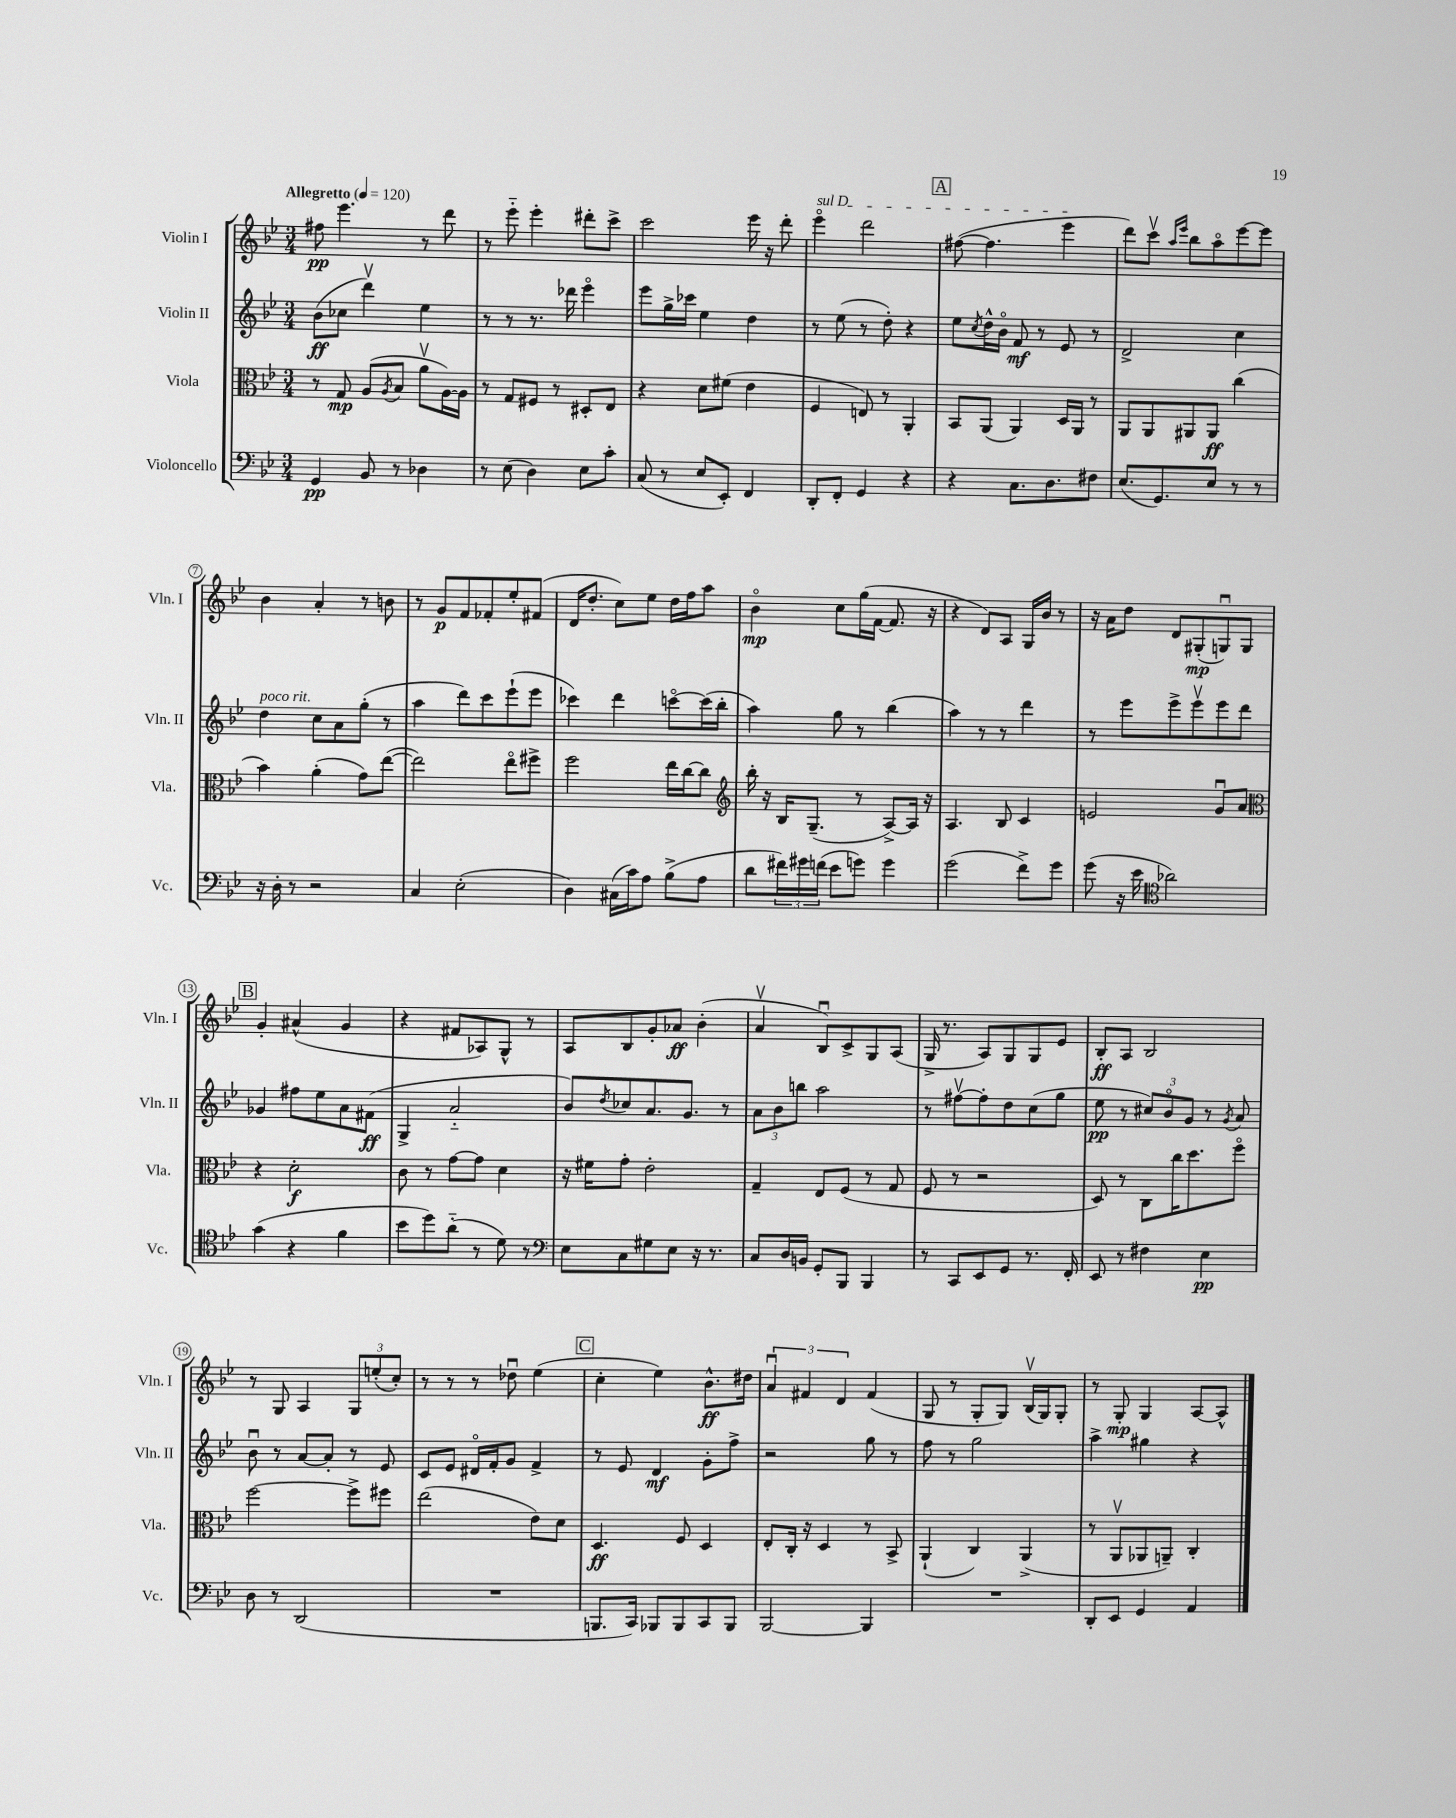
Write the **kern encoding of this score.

**kern	**kern	**kern	**kern
*staff4	*staff3	*staff2	*staff1
*clefF4	*clefC3	*clefG2	*clefG2
*k[b-e-]	*k[b-e-]	*k[b-e-]	*k[b-e-]
*M3/4	*M3/4	*M3/4	*M3/4
*MM120	*MM120	*MM120	*MM120
4GG	8r	(8b-	8ff#
.	8G	8cc-	4.eee-
8BB-	(8A	4dddv)	.
.	8qA	.	.
8r	8B-	.	.
4D-	8av	4ee-	8r
.	[16A)	.	8ddd
.	16A]	.	.
=	=	=	=
8r	8r	8r	8r
(8E-	8G	8r	8eee-'~
4D)	8F#	8.r	4eee-'
.	8r	.	.
.	.	16ddd-	.
8E-	8D#'	4eee-o	8ddd#'
8c'	8E-	.	8ccc^
=	=	=	=
(8C	4r	8eee-	2ccc
8r	.	16gg^	.
.	.	16ccc-	.
8E-	8d	4ee-	.
8EE-')	(8f#	.	.
4FF	4e-	4dd	16eee-
.	.	.	16r
.	.	.	8ddd'
=	=	=	=
8DD'	4F	8r	4eee-o
8FF'	.	(8ee-	.
4GG	8E)	8r	2ddd
.	8r	8dd')	.
4r	4AA'	4r	.
=	=	=	=
4r	8BB-	8ee-	([8ff#
.	.	8qcc	.
.	(8AA	16dd^^	4.ff#]
.	.	16b-o	.
8.C	4AA)	8f	.
.	.	8r	.
8.D	.	.	.
.	16D	8e-	4eee-
.	16AA	.	.
8F#	8r	8r	.
=	=	=	=
(8.E-	8AA	2d^	8ddd)
.	8AA	.	8cccv
8.GG)	.	.	.
.	.	.	16qqaa
.	.	.	16qqeee-
.	8AA#	.	8bb-
8E-	8AA#	.	8aao
8r	(4cc	4cc	[8eee-
8r	.	.	8eee-]
=	=	=	=
16r	4b-)	4dd	4b-
16D'	.	.	.
8r	.	.	.
2r	(4a'	8cc	4a'
.	.	8a	.
.	8g)	(8gg'	8r
.	([8ee-	8r	8b
=	=	=	=
4C	2ee-])	4aa	8r
.	.	.	8g
(2E-'	.	8ddd)	8f
.	.	8ccc	8f-'
.	8ee-o	(8eee-`	8ee-'
.	8ff#^	8eee-	(8f#
=	=	=	=
4D)	2ff	4ccc-)	16d
.	.	.	8.dd'
(16C#	.	4ddd	8cc)
16c)	.	.	.
8A	.	.	8ee-
(8B-^	16ee-	[8ccco	16dd
.	[16cc	.	16ff
8A	8cc]	(16ccc]	8aa
.	.	16bb-'	.
=	=	=	=
*	*clefG2	*	*
8d	16bb-'	4aa)	4b-o
.	16r	.	.
24f#)	16B-	.	.
24g#	.	.	.
.	(8.G~	.	.
(24f	.	.	.
8e-	.	8gg	8cc
8g)	8r	8r	(16gg
.	.	.	[16f
4g	[8A^)	(4bb-	8.f]
.	16A]	.	.
.	16r	.	16r
=	=	=	=
(2g	4.A	4aa)	4r
.	.	8r	8d)
.	8B-	8r	8A
8f^)	4c	4ddd	16G
.	.	.	16b-
8g	.	.	8r
=	=	=	=
(8g	2e	8r	16r
.	.	.	16a
16r	.	8eee-	8dd
16e-	.	.	.
*clefC4	*	*	*
2a-)	.	8eee-^	8d
.	.	8eee-v	(8G#'
.	8gu	8eee-	8Gu)
.	8a	8ddd	8G
=	=	=	=
*	*clefC3	*	*
(4g	4r	4g-	4g'
4r	2d'	8ff#	(4a#^^
.	.	8ee-	.
4f	.	8a	4g
.	.	(8f#	.
=	=	=	=
8b-	8c	4G^	4r
8dd)	8r	.	.
(8a'~	[8g	2a'~	8f#
8r	8g]	.	8A-)
8d)	4d	.	8G^^
8r	.	.	8r
=	=	=	=
*clefF4	*	*	*
8E-	16r	8b-)	8A
.	16f#	.	.
.	.	8qdd	.
8C	8g'	8cc-	8B-
8G#	2e-'	8.a	8g'
8E-	.	.	8a-
.	.	8.g	.
16r	.	.	(4b-'
8.r	.	.	.
.	.	8r	.
=	=	=	=
8C	4G~	12a	4av
.	.	12b-	.
16D	.	.	.
.	.	12bb	.
16BB	.	.	.
8GG'	8E-	2aa	8B-u)
8BBB-	(8F	.	8c^
4BBB-	8r	.	8G
.	8G	.	(8A
=	=	=	=
8r	8F	8r	16G^
.	.	.	8.r
8CC	8r	[8ff#v	.
8EE-	2r	8ff#']	8A)
8GG	.	8dd	8G
8.r	.	(8cc	8G
.	.	8gg	8e-
16FF'	.	.	.
=	=	=	=
8EE-	8D)	8ee-	8B-'
8r	8r	8r	8A
4F#	8C	12cc#)	2B-
.	.	12b-o	.
.	16cc	.	.
.	.	12g	.
.	8.dd	.	.
4E-	.	8r	.
.	.	8qg	.
.	8ffo	8a	.
=	=	=	=
8D	[2ff	8b-u	8r
8r	.	8r	8G
(2DD	.	[8a	4A
.	.	8a']	.
.	8ff^]	8r	12G
.	.	.	(12ee'
.	8ff#	8e-	.
.	.	.	12cc')
=	=	=	=
2.r	(2ee-	8c	8r
.	.	8e-	8r
.	.	16d#o	8r
.	.	16f'	.
.	.	8g	8dd-u
.	8e-)	4f^	(4ee-
.	8d	.	.
=	=	=	=
8.BBB	4.D	8r	4cc'
.	.	8e-	.
16CC)	.	.	.
8BBB-	.	4d	4ee-)
8BBB-	8F	.	.
8CC	4D	8g'	8.b-^^
8BBB-	.	8ff^	.
.	.	.	16dd#
=	=	=	=
[2BBB-	8E-'	2r	6au
.	16C'	.	.
.	.	.	6f#
.	16r	.	.
.	4D	.	.
.	.	.	6d
4BBB-]	8r	8gg	(4f#
.	8BB-^	8r	.
=	=	=	=
2.r	(4AA`	8ff	8G
.	.	8r	8r
.	4C)	2gg	8G'
.	.	.	8G)
.	(4AA^	.	(16B-v
.	.	.	16G)
.	.	.	8G'
=	=	=	=
8DD'	8r	4aa^	8r
8EE-	8AAv	.	8G'
4GG	8AA-	4gg#	4G
.	8AA~)	.	.
4AA	4C'	4r	[8A
.	.	.	8A^^]
==	==	==	==
*-	*-	*-	*-
